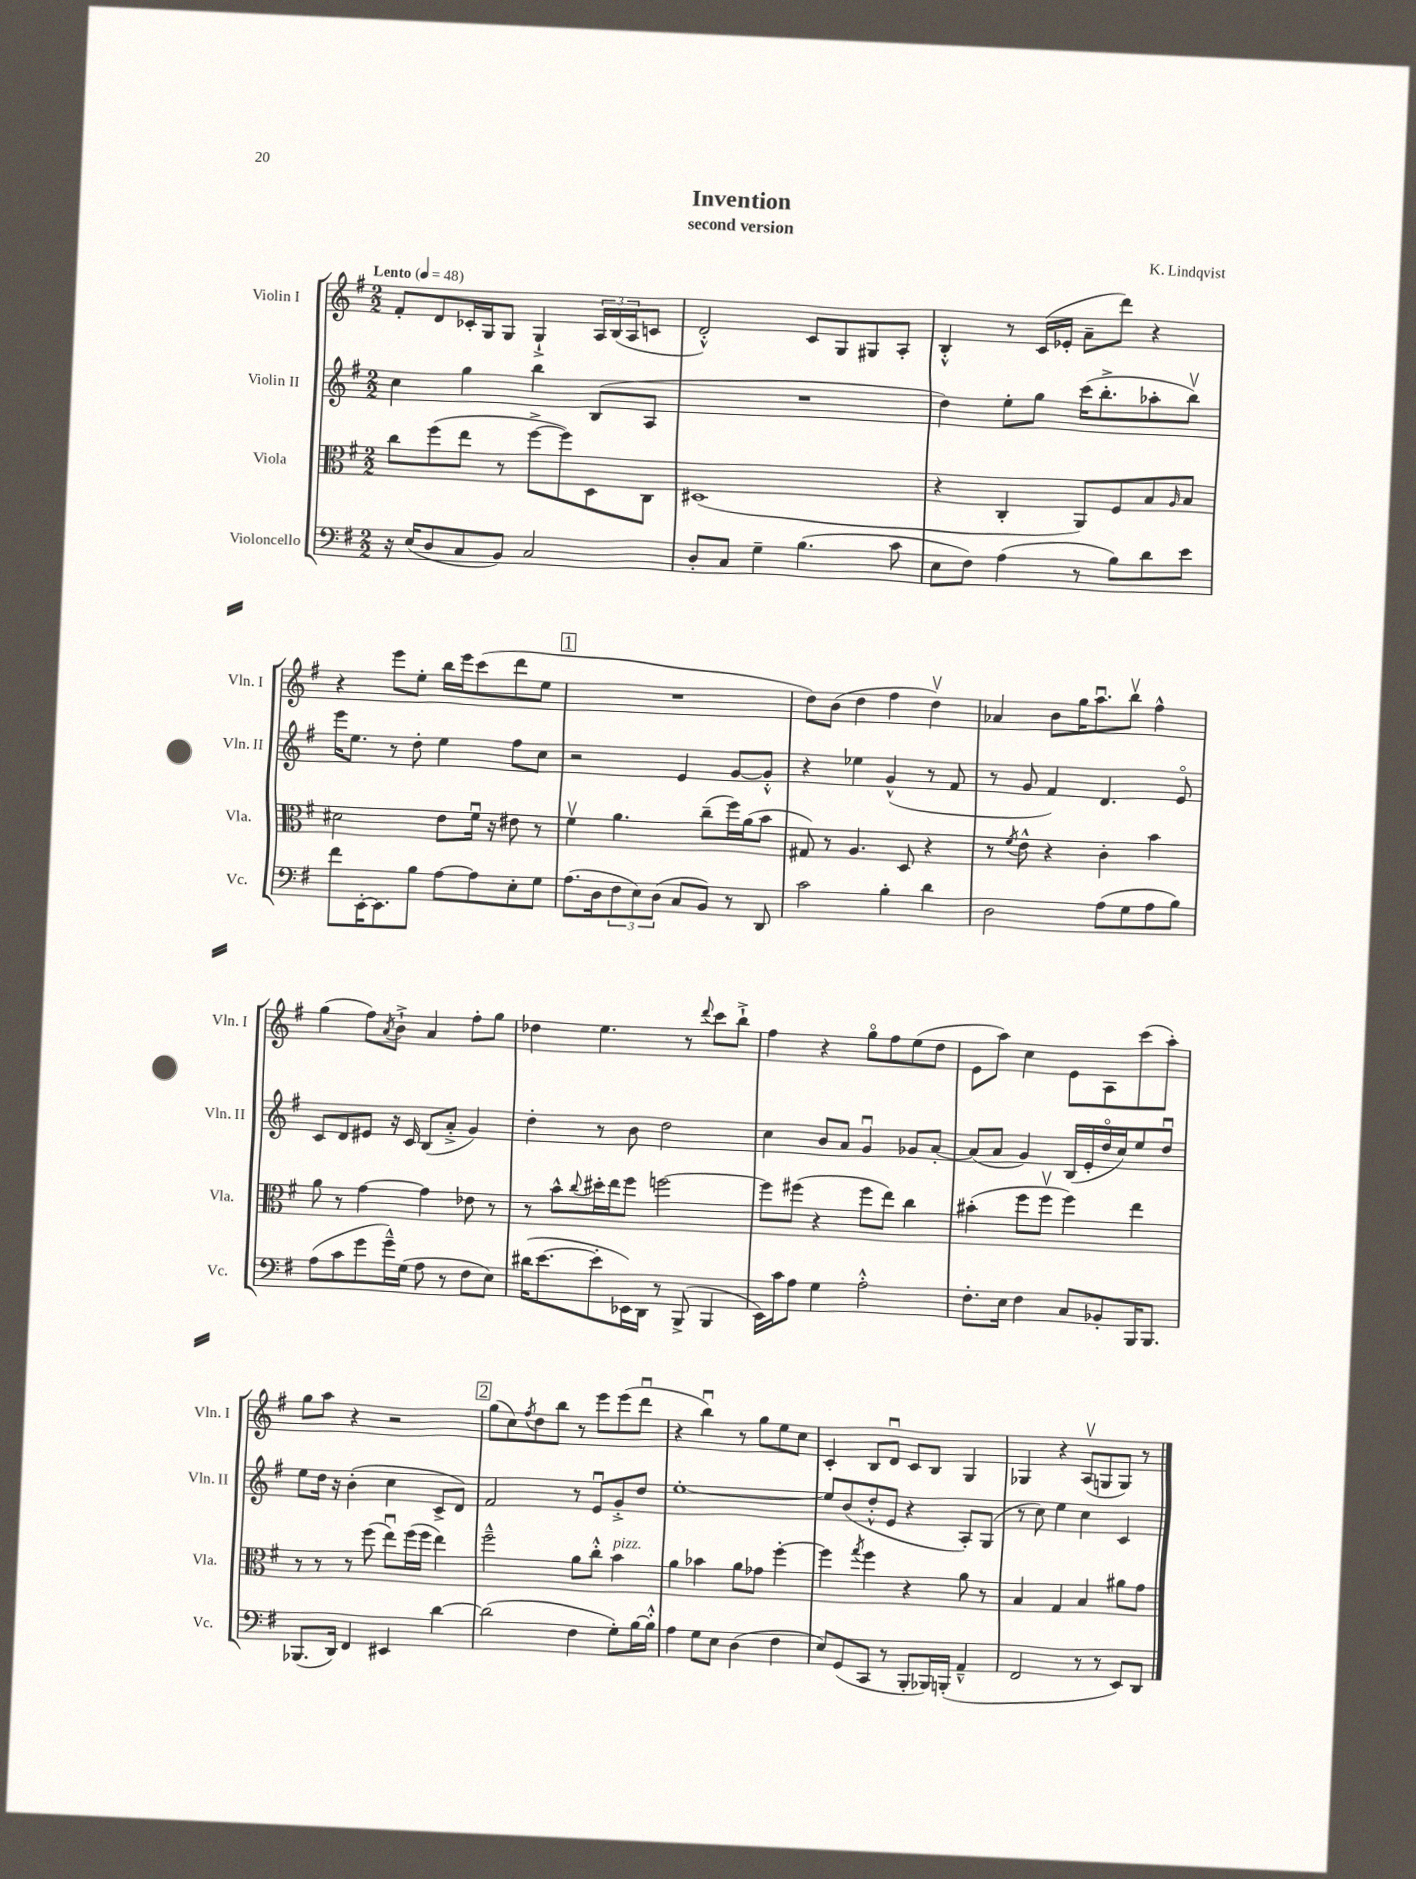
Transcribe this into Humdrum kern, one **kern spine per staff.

**kern	**kern	**kern	**kern
*staff4	*staff3	*staff2	*staff1
*clefF4	*clefC3	*clefG2	*clefG2
*k[f#]	*k[f#]	*k[f#]	*k[f#]
*M2/2	*M2/2	*M2/2	*M2/2
*MM48	*MM48	*MM48	*MM48
16r	8cc	4cc	8f#'
(16E	.	.	.
8D	(8ff#	.	8d
8C	8ee	4gg	16c-'
.	.	.	16G
8BB)	8r	.	8G
2C	[8ff#^	4bb	4G`^
.	8ff#])	.	.
.	8D	(8B	24A
.	.	.	(24B
.	.	.	24A
.	8C	8A	8c
=	=	=	=
8D'	(1D#	1r	2d'^^)
8C	.	.	.
4G~	.	.	.
(4.B	.	.	8c
.	.	.	8G
.	.	.	8G#
8c	.	.	8A'
=	=	=	=
8E	4r	4dd)	4B'^^
8F#)	.	.	.
(4A	4C'	8ee'	8r
.	.	8gg	(16c
.	.	.	16e-'
8r	8AA)	(16ccc	8a~
.	.	8.bb'^	.
8B)	8F#	.	8ddd)
8d	8B	8aa-'	4r
.	16qqA	.	.
8e	8B	8bbv)	.
=	=	=	=
8f#	2d#	16eee	4r
.	.	8.ee	.
[16EE'	.	.	.
8.EE]	.	.	.
.	.	8r	8eee
8B	.	8dd'	8ee'
[8A	8e	4ee	16bb
.	.	.	16eee
8A]	16f#u	.	(8ccc
.	16r	.	.
8E'	8e#	8ff#	8ddd
8G	8r	8cc	8ee
=	=	=	=
(8.A	4f#v	2r	1r
16D	.	.	.
12F#	4.a	.	.
12E)	.	.	.
(12D	.	.	.
8C	.	4e	.
8BB)	(8cc~	.	.
8r	16ff#)	[8g	.
.	(16a	.	.
8DD	8b	8g'^^]	.
=	=	=	=
2c	8G#)	4r	8dd)
.	8r	.	(8b
.	4.A	4ee-	4dd
4B'	.	(4g^^	4ff#
.	8D	.	.
4d	4r	8r	4ddv)
.	.	8f#	.
=	=	=	=
2D	8r	8r	4a-
.	8qf#	.	.
.	8e^^	8g	.
.	4r	4f#)	8b
.	.	.	16gg
.	.	.	8.aau
(8A	4c'	4.d	.
8G	.	.	8bbv
8A	4b	.	4ff#^^
8B)	.	8eo	.
=	=	=	=
(8A	8a	8c	(4gg
8c	8r	8d	.
8g	[4g	8e#	8ff#)
.	.	.	8qa
16g~^^)	.	16r	8b`^
(16G	.	16c	.
8A	4g]	(8B	4a
8r	.	8a'^	.
8F#	8e-	4g)	8ff#'
8E)	8r	.	8gg
=	=	=	=
(16d#	8r	4dd'	4dd-
[8.e	.	.	.
.	8b^^	.	.
.	8qqcc	.	.
8e']	16dd#'	8r	4.ee
.	16ee	.	.
16EE-)	8ff#	8b	.
16DD	.	.	.
8r	[2ff	2dd	.
(8BBB^	.	.	8r
.	.	.	8qqddd
4BBB	.	.	8ccc
.	.	.	8bb`^
=	=	=	=
16EE)	8ff]	4cc	4ff#
16c	.	.	.
8A	(8ff#	.	.
4G	4r	8b	4r
.	.	8a	.
2A'^^	8ff#	4gu	8ggo
.	8ee)	.	8ff#
.	4cc	8g-	(8ee
.	.	[8a'	8dd
=	=	=	=
8.F#'	(4b#'	(8a]	8e
.	.	8a	8aa)
16E	.	.	.
4F#	8ff#	4g)	4cc
.	8ff#v	.	.
8C	4ff#)	(16B	8e
.	.	16e'	.
8BB-'	.	16ddo	8A
.	.	16cc)	.
16BBB	4ee	8ee	(8ccc
8.BBB	.	.	.
.	.	8ddu	8aa')
=	=	=	=
(8.BBB-	8r	8ee	8gg
.	8r	16dd	8aa
16DD)	.	16r	.
4FF#	8r	(4b'	4r
.	(8ff#	.	.
4EE#	8eeu)	4cc	2r
.	(16ff#	.	.
.	16ff#	.	.
[4d	4ee)	8c^	.
.	.	8d)	.
=	=	=	=
(2d]	2ff#~^^	2f#	(8gg
.	.	.	8cc)
.	.	.	8qff#
.	.	.	8dd
.	.	.	8bb
4F#	8a	8r	8r
.	8cc'^^	8eu	8eee
8G')	4b	8g'^	(8eee
[16B	.	8dd	8dddu
16B'^^]	.	.	.
=	=	=	=
4A	4a	[1ee'	4r
8G	4b-	.	4bbu)
8E	.	.	.
(4D	8a	.	8r
.	8g-	.	8gg
4F#	[4ff#'	.	8ee
.	.	.	8cc
=	=	=	=
8E)	4ff#]	8ee]	4c'
(8GG	.	(8b	.
.	8qgg	.	.
8CC	4ff#	8dd'^^	8B
8r	.	8e	8du
8BBB'	4r	4r	8c
16BBB-)	.	.	8B
(16BBB'	.	.	.
4AA~^^	8a	8A')	4G
.	8r	(8G	.
=	=	=	=
2FF#	4B	8r	4G-
.	.	8cc)	.
.	4G	4ee	4r
8r	4B	4cc	(8Av
8r	.	.	8G
8EE)	8a#	4c	8G)
8DD	8g	.	8r
==	==	==	==
*-	*-	*-	*-
